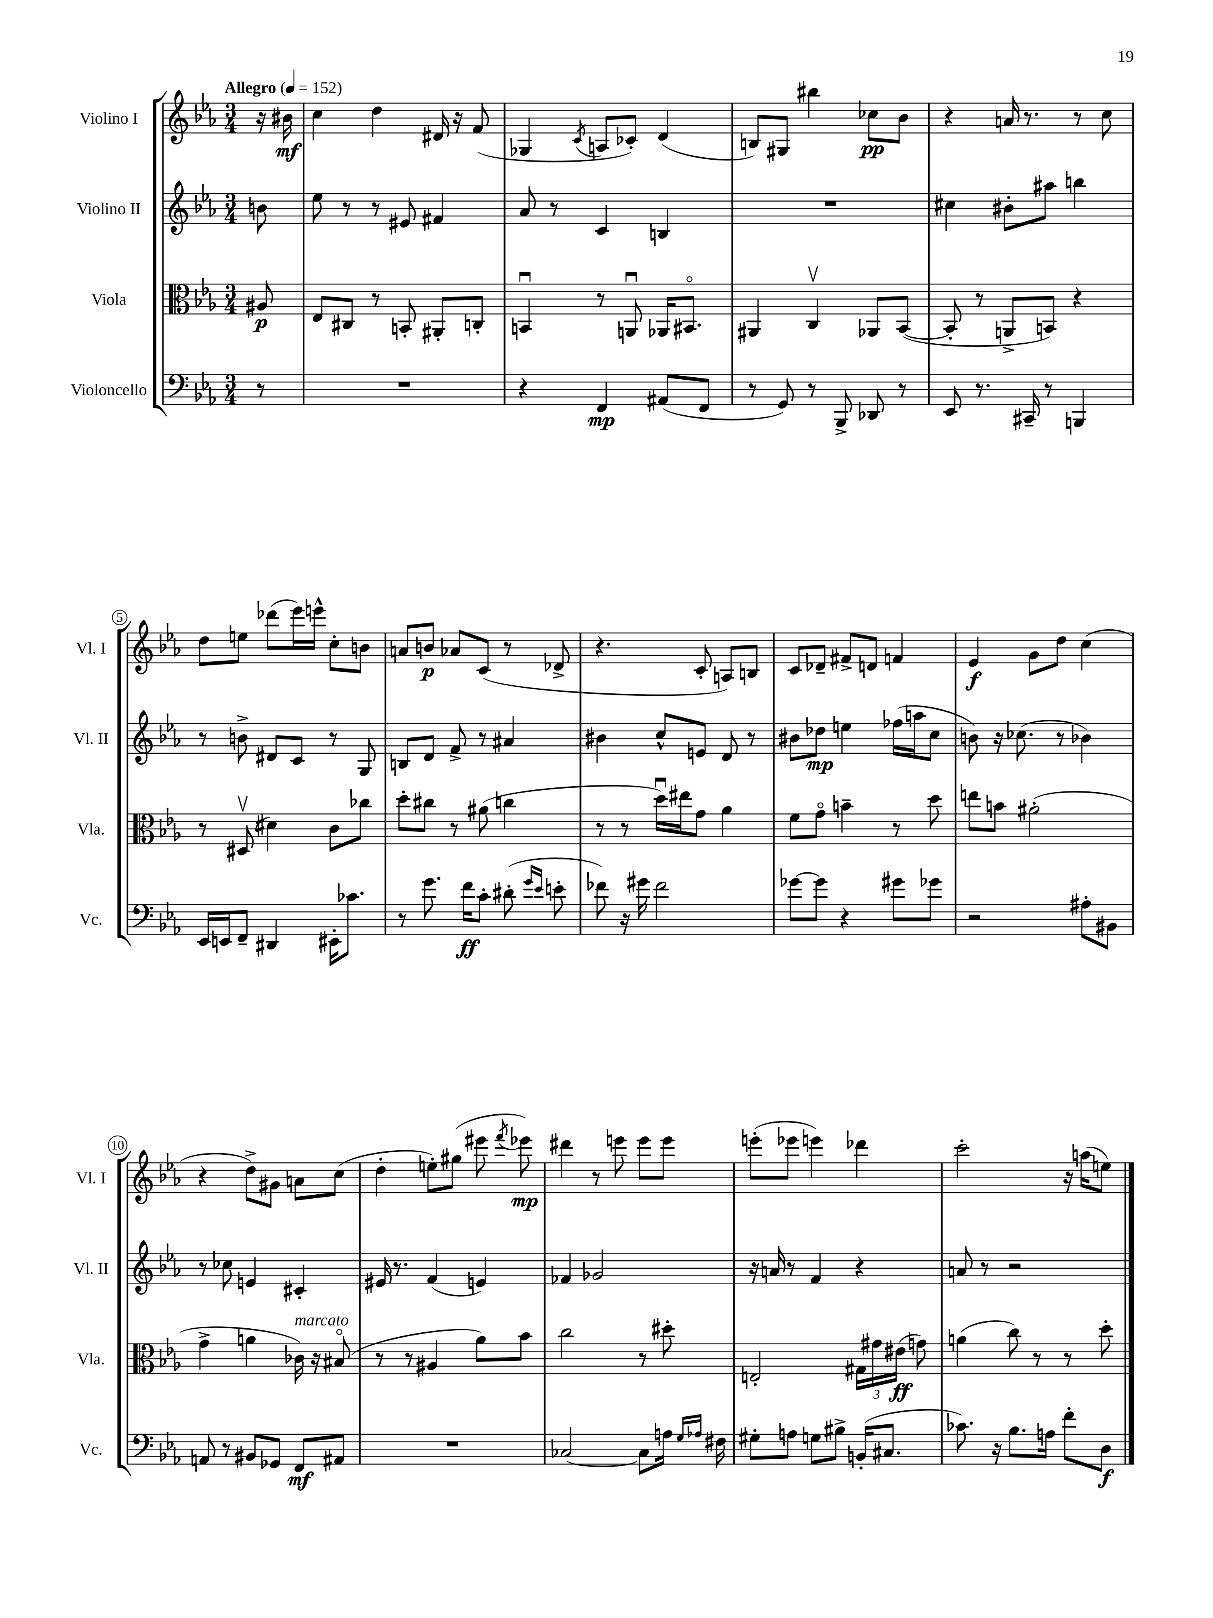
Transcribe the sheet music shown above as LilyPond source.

<<
\new StaffGroup <<
\new Staff = "s0" \with { instrumentName = "Violino I" shortInstrumentName = "Vl. I" } {
    \clef treble \key ees \major \numericTimeSignature \time 3/4 \partial 8 \tempo "Allegro" 4 = 152
    \autoBeamOff r16 bis'16\mf |
    c''4 d''4 dis'16 r16 f'8( |
    ges4 \acciaccatura { c'8 } a8[ ces'8]-.) d'4( |
    b8[) gis8] bis''4 ces''8[\pp bes'8] |
    r4 a'16 r8. r8 c''8 |
    d''8[ e''8] des'''8[( ees'''16) e'''16]-^ c''8[-. b'8] |
    a'8[ b'8]\p aes'8[ c'8]( r8 des'8-> |
    r4. c'8-. a8[) b8] |
    c'8[ des'8]-- fis'8[-> d'8] f'4 |
    ees'4\f g'8[ d''8] c''4( |
    r4 d''8[->) gis'8] a'8[ c''8]( |
    d''4-. e''8[-.) gis''8]( eis'''8 \acciaccatura { f'''8 } ees'''8\mp) |
    dis'''4 r8 e'''8 e'''8[ e'''8] |
    e'''8[-.( ees'''8] e'''4) des'''4 |
    c'''2-. r16 a''16[( e''8]) \bar "|." |
}
\new Staff = "s1" \with { instrumentName = "Violino II" shortInstrumentName = "Vl. II" } {
    \clef treble \key ees \major \numericTimeSignature \time 3/4 \partial 8
    \autoBeamOff b'8 |
    ees''8 r8 r8 eis'8 fis'4 |
    aes'8 r8 c'4 b4 |
    R2. |
    cis''4 bis'8[-. ais''8] b''4 |
    r8 b'8-> dis'8[ c'8] r8 g8 |
    b8[ d'8] f'8-> r8 ais'4 |
    bis'4 c''8[-^ e'8] d'8 r8 |
    bis'8[ des''8]\mp e''4 fes''16[( a''16 c''8] |
    b'8) r16 ces''8.( r8 bes'4) |
    r8 ces''8 e'4 cis'4-. |
    eis'16 r8. f'4( e'4) |
    fes'4 ges'2 |
    r16 a'16 r8 f'4 r4 |
    a'8 r8 r2 \bar "|." |
}
\new Staff = "s2" \with { instrumentName = "Viola" shortInstrumentName = "Vla." } {
    \clef alto \key ees \major \numericTimeSignature \time 3/4 \partial 8
    \autoBeamOff ais8\p |
    ees8[ cis8] r8 b,8-. ais,8[-. c8]-. |
    b,4\downbow r8 a,8\downbow aes,16[ bis,8.]\flageolet |
    ais,4 c4\upbow aes,8[ bes,8]~( |
    bes,8-. r8 a,8[-> b,8]) r4 |
    r8 dis8\upbow( dis'4) c'8[ ces''8] |
    d''8[-. cis''8] r8 ais'8( c''4 |
    r8 r8 d''16[\downbow) eis''16 g'8] aes'4 |
    f'8[ g'8]\flageolet b'4-- r8 d''8 |
    e''8[ b'8] ais'2-.( |
    g'4-> a'4 ces'16^\markup { \italic "marcato" }) r16 bis8\flageolet( |
    r8 r8 ais4 aes'8[) bes'8] |
    c''2 r8 dis''8-. |
    e2-. \tuplet 3/2 { gis16[ gis'16 eis'16]\ff( } g'8) |
    a'4( c''8) r8 r8 d''8-. \bar "|." |
}
\new Staff = "s3" \with { instrumentName = "Violoncello" shortInstrumentName = "Vc." } {
    \clef bass \key ees \major \numericTimeSignature \time 3/4 \partial 8
    \autoBeamOff r8 |
    R2. |
    r4 f,4\mp ais,8[( f,8] |
    r8 g,8) r8 bes,,8-> des,8 r8 |
    ees,8 r8. cis,16-- r8 b,,4 |
    ees,16[ e,16 f,8]-- dis,4 eis,16[-. ces'8.] |
    r8 g'8. f'16[\ff c'8]-. dis'8-.( \grace { g'16[ ees'16] } e'8-. |
    fes'8) r16 gis'16 fes'2 |
    ges'8[~ ges'8] r4 gis'8[ ges'8] |
    r2 ais8[-. bis,8] |
    a,8 r8 bis,8[ ges,8] f,8[\mf ais,8] |
    R2. |
    ces2~ ces8[ a16] \grace { g16[ aes16] } fis16 |
    gis8[-. a8] g8[ bis8]-> b,16[-.( cis8.] |
    ces'8.) r16 bes8.[ a16] f'8[-. d8]\f \bar "|." |
}
>>
>>
\layout { \context { \Score \override BarNumber.stencil = #(make-stencil-circler 0.1 0.3 ly:text-interface::print) } }
